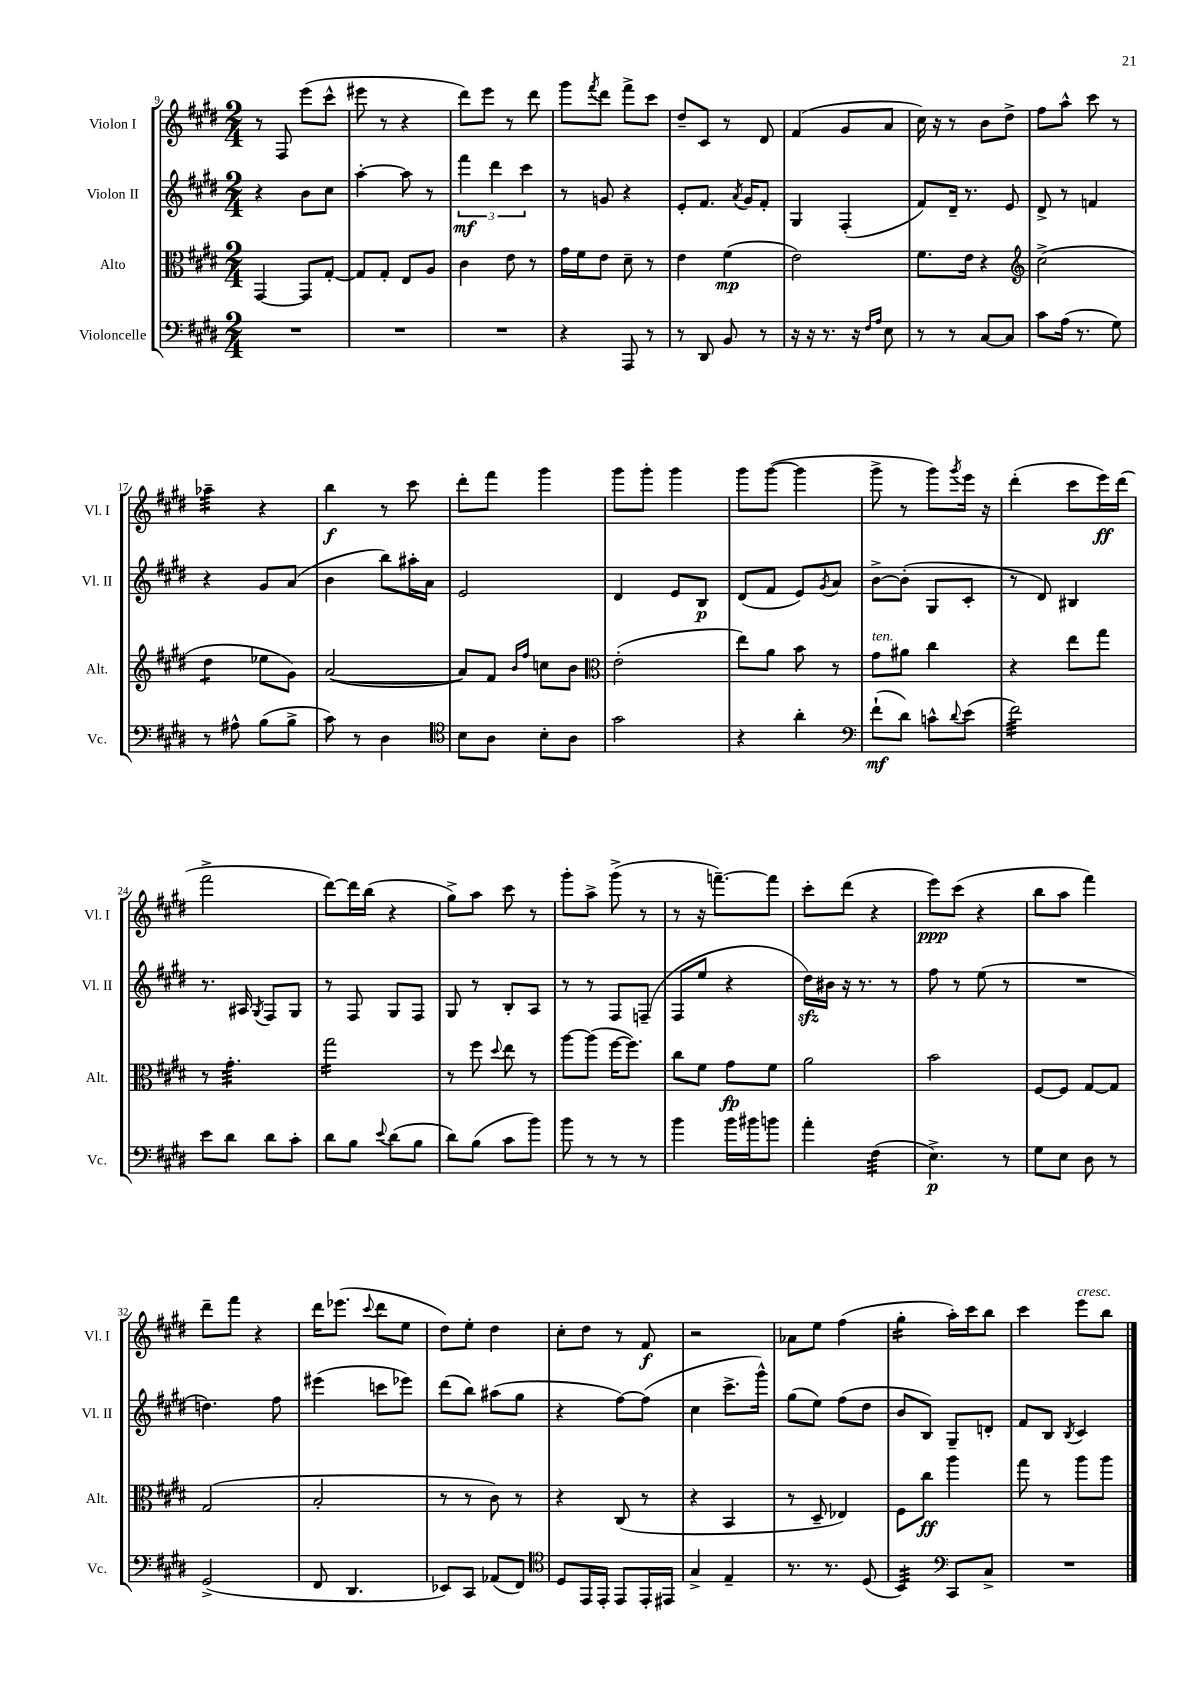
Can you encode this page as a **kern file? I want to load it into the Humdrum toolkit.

**kern	**kern	**kern	**kern
*staff4	*staff3	*staff2	*staff1
*clefF4	*clefC3	*clefG2	*clefG2
*k[f#c#g#d#]	*k[f#c#g#d#]	*k[f#c#g#d#]	*k[f#c#g#d#]
*M2/4	*M2/4	*M2/4	*M2/4
2r	[4GG#	4r	8r
.	.	.	8F#
.	8GG#]	8b	(8eee
.	[8G#'	8cc#	8ccc#^^
=	=	=	=
2r	8G#]	[4aa'	8eee#
.	8G#'	.	8r
.	8E	8aa]	4r
.	8A	8r	.
=	=	=	=
2r	4c#	6fff#	8ddd#)
.	.	.	8eee
.	.	6ddd#	.
.	8e	.	8r
.	.	6ccc#	.
.	8r	.	8ddd#
=	=	=	=
4r	16g#	8r	8ggg#
.	16f#	.	.
.	.	.	8qfff#
.	8e	8g	8ddd#
8AAA	8d#~	4r	8fff#^
8r	8r	.	8ccc#
=	=	=	=
8r	4e	8e'	8dd#~
8DD#	.	8.f#	8c#
8BB	(4f#	.	8r
.	.	8qa	.
.	.	16g#	.
8r	.	8f#'	8d#
=	=	=	=
16r	2e)	4G#	(4f#
16r	.	.	.
8.r	.	.	.
.	.	(4F#'	8g#
16r	.	.	.
16qqF#	.	.	.
16qqA	.	.	.
8E	.	.	8a
=	=	=	=
8r	8.f#	8f#)	16cc#)
.	.	.	16r
8r	.	16d#~	8r
.	16e	8.r	.
[8C#	4r	.	8b
8C#]	.	8e	8dd#^
=	=	=	=
*	*clefG2	*	*
8c#	(2cc#^	8d#^	8ff#
(16A	.	8r	8aa^^
8.r	.	.	.
.	.	4f	8ccc#
8G#)	.	.	8r
=	=	=	=
8r	4dd#	4r	4aa-~
8A#^^	.	.	.
(8B	8ee-	8g#	4r
8B^	8g#)	(8a	.
=	=	=	=
8c#)	([2a	4b	4bb
8r	.	.	.
4D#	.	8bb)	8r
.	.	16aa#'	8ccc#
.	.	16a	.
=	=	=	=
*clefC4	*	*	*
8B	8a])	2e	8ddd#'
8A	8f#	.	8fff#
.	16qqb	.	.
.	16qqff#	.	.
8B'	8cc	.	4ggg#
8A	8b	.	.
=	=	=	=
*	*clefC3	*	*
2g#	(2e'	4d#	8ggg#
.	.	.	8ggg#'
.	.	8e	4ggg#
.	.	8B	.
=	=	=	=
4r	8ee)	(8d#	8ggg#
.	8a	8f#	([8ggg#
4a'	8b	8e)	4ggg#]
.	.	8qg#	.
.	8r	8a	.
=	=	=	=
*clefF4	*	*	*
(8f#`	8g#	[8b^	8ggg#^
8d#)	8a#	(8b']	8r
8c^^	4cc#	8G#	8ggg#)
8qqd#	.	.	8qggg#
(8e	.	8c#'	16eee
.	.	.	16r
=	=	=	=
2f#)	4r	8r	(4ddd#'
.	.	8d#)	.
.	8ee	4B#	8ccc#
.	8gg#	.	16eee)
.	.	.	(16ddd#
=	=	=	=
8e	8r	8.r	2fff#^
8d#	4.g#'	.	.
.	.	16A#	.
.	.	8qG#	.
8d#	.	8F#	.
8c#'	.	8G#	.
=	=	=	=
8d#	2gg#	8r	[8ddd#)
8B	.	8F#	16ddd#]
.	.	.	(16bb
8qqe	.	.	.
(8d#	.	8G#	4r
8B	.	8F#	.
=	=	=	=
8d#)	8r	8G#	8gg#^)
(8B	8ff#	8r	8aa
.	8qqdd#	.	.
8c#	8ee	8B'	8ccc#
8b)	8r	8A	8r
=	=	=	=
8b	[8aa	8r	8ggg#'
8r	(8aa]	8r	8aa^
8r	[16ff#	8F#	(8ggg#^
.	8.ff#])	.	.
8r	.	(8F~	8r
=	=	=	=
4b	8cc#	8F#	8r
.	8f#	8ee	16r
.	.	.	[8.fff~)
16b	8g#	4r	.
16b#	.	.	.
8b	8f#	.	8fff]
=	=	=	=
4a'	2a	16dd#)	8ccc#'
.	.	16b#	.
.	.	16r	(8ddd#
.	.	8.r	.
(4F#	.	.	4r
.	.	8r	.
=	=	=	=
4.E^)	2b	8ff#	8eee)
.	.	8r	(8ccc#
.	.	(8ee	4r
8r	.	8r	.
=	=	=	=
8G#	[8F#	2r	8bb
8E	8F#]	.	8aa
8D#	[8G#	.	4fff#)
8r	8G#]	.	.
=	=	=	=
(2GG#^	(2G#	4.dd)	8ddd#~
.	.	.	8fff#
.	.	.	4r
.	.	8ff#	.
=	=	=	=
8FF#	2B'	(4eee#	16ddd#
.	.	.	(8.eee-
4.DD#	.	.	.
.	.	.	8qqccc#
.	.	8ccc	8ddd#
.	.	8eee-)	8ee
=	=	=	=
8EE-)	8r	(8ddd#	8dd#)
8CC#	8r	8bb)	8ee'
(8AA-	8c#)	(8aa#	4dd#
8FF#)	8r	8gg#	.
=	=	=	=
*clefC4	*	*	*
8D#	4r	4r	8cc#'
16EE	.	.	8dd#
16EE'	.	.	.
8EE	(8C#	[8ff#)	8r
16EE'	8r	(8ff#]	8f#
16EE#	.	.	.
=	=	=	=
4G#^	4r	4cc#	2r
4E~	4BB	8.ccc#^	.
.	.	16ggg#^^)	.
=	=	=	=
8.r	8r	(8gg#	8a-
.	8D#~	8ee)	8ee
8.r	.	.	.
.	4E-)	(8ff#	(4ff#
(8D#	.	8dd#	.
=	=	=	=
4BB)	8F#	8b	4gg#'
.	8cc#	8B)	.
*clefF4	*	*	*
8CC#	4aa	8G#~	16aa')
.	.	.	16ccc#
8C#^	.	8d'	8bb
=	=	=	=
2r	8gg#	8f#	4ccc#
.	8r	8B	.
.	.	8qB	.
.	8aa	4c#	8eee
.	8aa	.	8bb
==	==	==	==
*-	*-	*-	*-
